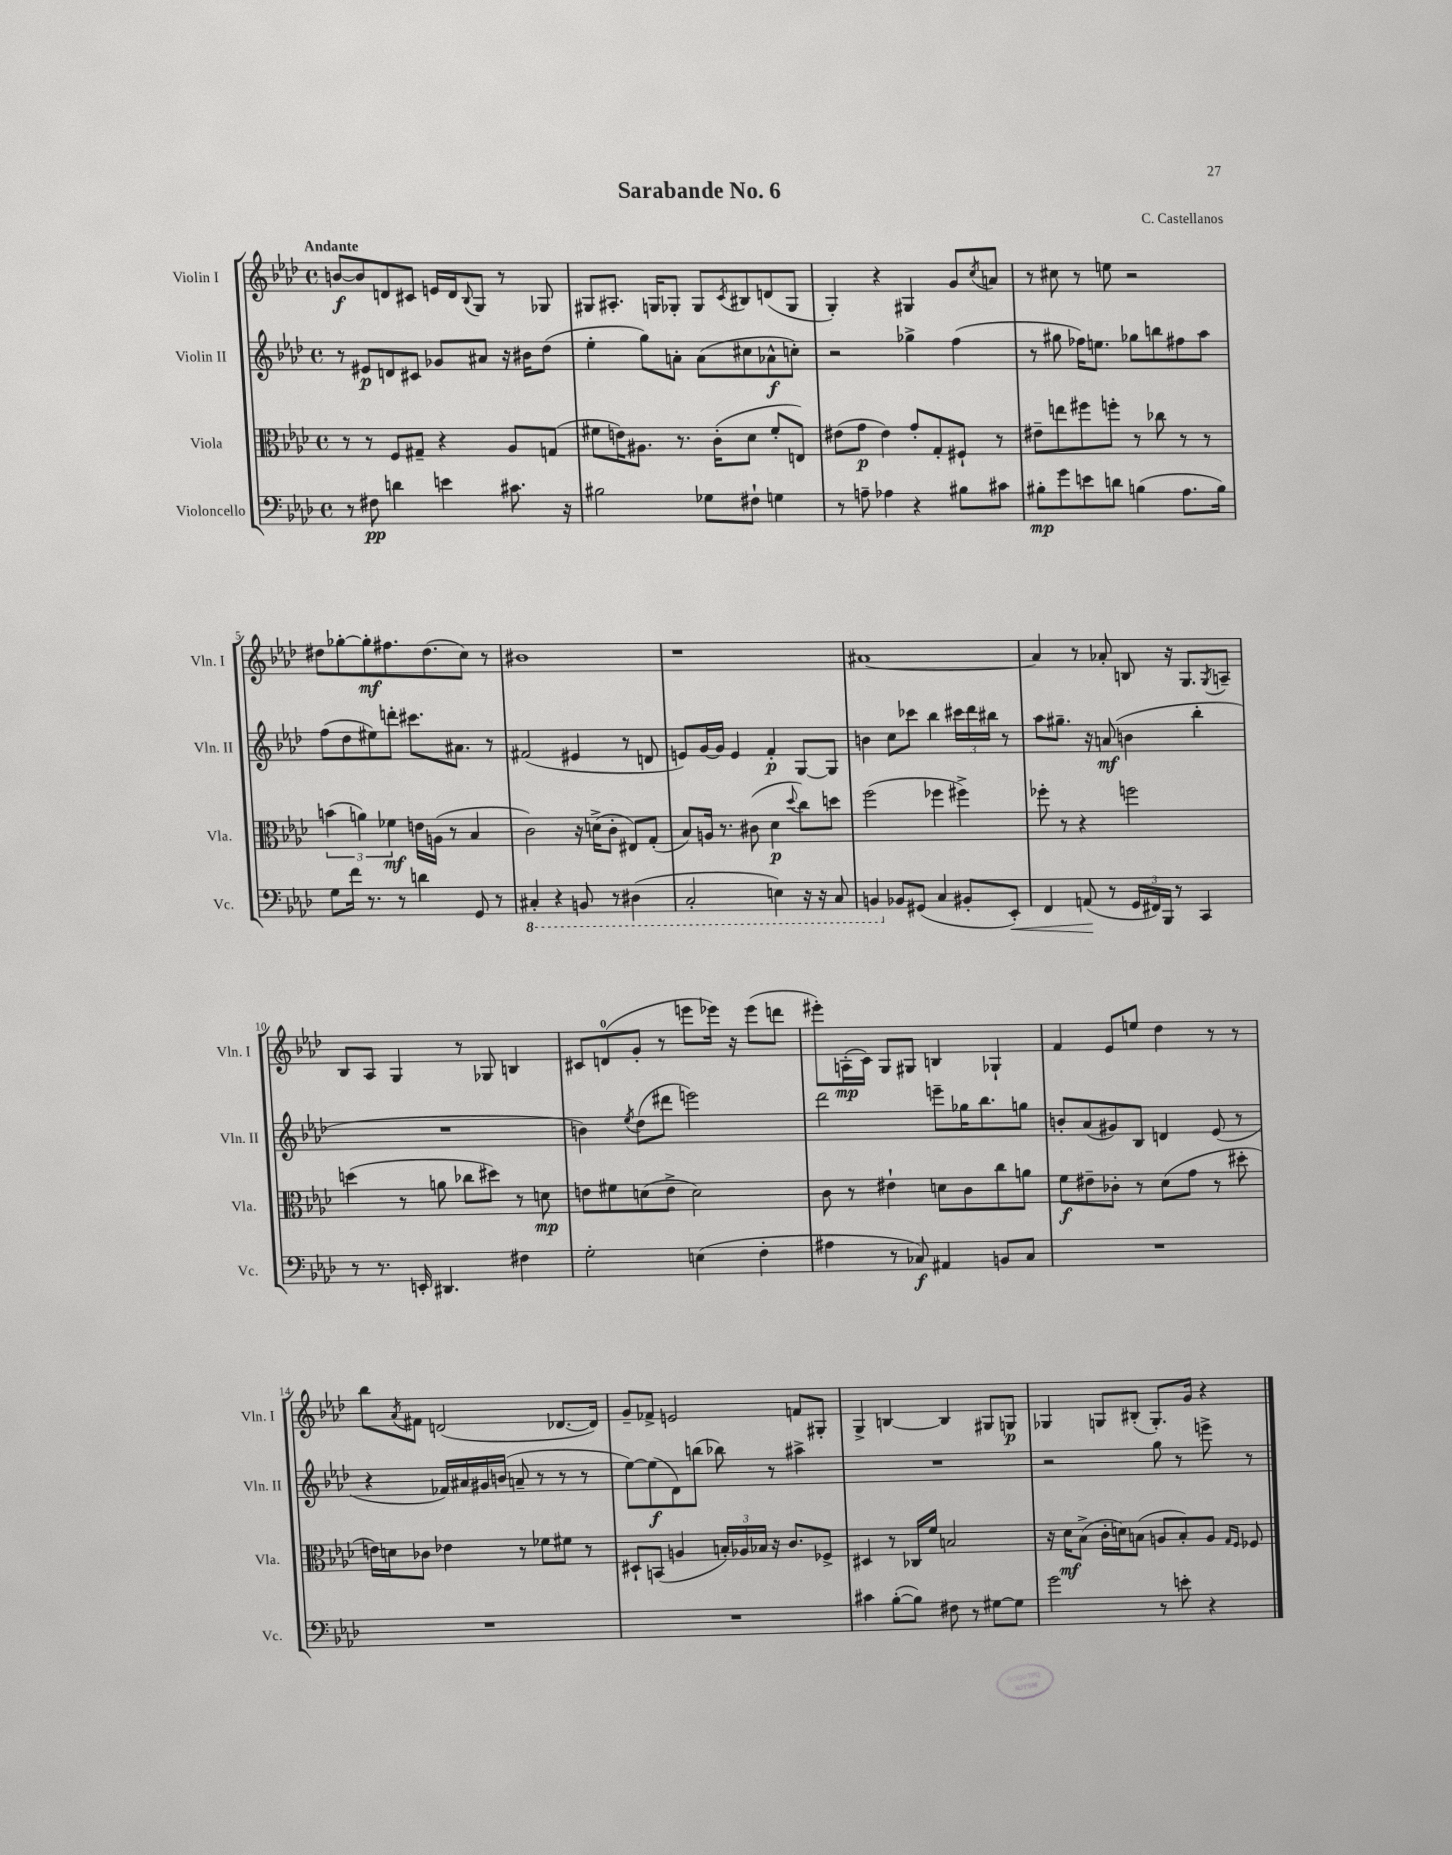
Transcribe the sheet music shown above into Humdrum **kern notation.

**kern	**dynam	**kern	**dynam	**kern	**dynam	**kern	**dynam
*part4	*part4	*part3	*part3	*part2	*part2	*part1	*part1
*staff4	*staff4	*staff3	*staff3	*staff2	*staff2	*staff1	*staff1
*I"Violoncello	*	*I"Viola	*	*I"Violin II	*	*I"Violin I	*
*I'Vc.	*	*I'Vla.	*	*I'Vln. II	*	*I'Vln. I	*
*clefF4	*	*clefC3	*	*clefG2	*	*clefG2	*
*k[b-e-a-d-]	*	*k[b-e-a-d-]	*	*k[b-e-a-d-]	*	*k[b-e-a-d-]	*
*M4/4	*	*M4/4	*	*M4/4	*	*M4/4	*
*met(c)	*	*met(c)	*	*met(c)	*	*met(c)	*
=1	=1	=1	=1	=1	=1	=1	=1
!	!	!	!	!	!	!LO:TX:a:B:t=Andante	!
8r	.	8r	.	8r	.	[8bn/L	f
8F#X\	pp	8r	.	8e#X/L	p	8b/]	.
4dn\	.	8F/L	.	8dn/	.	8dn/	.
.	.	8G#X~/J	.	8c#X/J	.	8c#X/J	.
4en\	.	4r	.	8g-X/L	.	16en/LL	.
.	.	.	.	.	.	16d/J	.
.	.	.	.	.	.	8qqB-/	.
.	.	.	.	8a#X/J	.	8G/J	.
8.c#X\	.	8A-/L	.	16r	.	8r	.
.	.	.	.	16b#X\KL	.	.	.
.	.	(8Gn/J	.	(8dd-\J	.	8G-X/	.
16r	.	.	.	.	.	.	.
=2	=2	=2	=2	=2	=2	=2	=2
2B#X\	.	8f#X\L	.	4ee-'\	.	8G#X/L	.
.	.	16en\K)	.	.	.	8.A#X'/J	.
.	.	8.A#X\J	.	.	.	.	.
.	.	.	.	8gg\L)	.	.	.
.	.	.	.	.	.	16Gn/KL	.
.	.	8.r	.	8an'\J	.	8G-X'/J	.
8G-X\L	.	.	.	(8a\L	.	8G-/L	.
.	.	(16c'\KL	.	.	.	.	.
.	.	.	.	.	.	8qc/	.
8F#X`\J	.	8d-\J	.	8cc#X\	.	8B#X/	.
4Gn\	.	8f#'/L	.	8a-X^^\	f	(8dn/	.
.	.	8En/J)	.	8ccn'\J)	.	8G-/J	.
=3	=3	=3	=3	=3	=3	=3	=3
8r	.	(8e#X\L	.	2r	.	4G'/)	.
8An~\	.	8g\J	p	.	.	.	.
4A-X\	.	4e#\)	.	.	.	4r	.
4r	.	8g'/L	.	4gg-X^\	.	4G#X/	.
.	.	8G'/	.	.	.	.	.
8B#X\L	.	8F#X`/J	.	(4ff\	.	8g/L	.
.	.	.	.	.	.	8qcc/	.
8c#X\J	.	8r	.	.	.	8an/J	.
=4	=4	=4	=4	=4	=4	=4	=4
8B#X'\L	mp	8e#X~\L	.	8r	.	8r	.
8g\	.	8een\	.	8gg#X\	.	8cc#X\	.
8en\	.	8ff#X\	.	16ff-X\KL)	.	8r	.
.	.	.	.	8.een\J	.	.	.
8dn\J	.	8ffn'\J	.	.	.	8een\	.
(4Bn\	.	8r	.	8gg-X\L	.	2r	.
.	.	8cc-X\	.	8bbn\	.	.	.
8.A-\L	.	8r	.	8ff#X\	.	.	.
.	.	8r	.	8aa-\J	.	.	.
16B\Jk)	.	.	.	.	.	.	.
!!LO:LB:g=z
=5	=5	=5	=5	=5	=5	=5	=5
8G\L	.	(6bn\	.	(8ff\L	.	8dd#X\L	.
16f\Jk	.	.	.	8dd-\	.	[8gg-X'\	.
.	.	6an\)	.	.	.	.	.
8.r	.	.	.	.	.	.	.
.	.	.	.	8ee#X\)	.	8gg-'\]	mf
.	.	6f-X\	mf	.	.	.	.
8r	.	.	.	8dddn'\J	.	8.ff#X\	.
4dn\	.	16en\LL	.	8.ccc#X\L	.	.	.
.	.	(16An\JJ	.	.	.	(8.dd#\	.
.	.	8r	.	.	.	.	.
.	.	.	.	8.a#X\J	.	.	.
8GG/	.	4B-/	.	.	.	8cc\J)	.
8r	.	.	.	8r	.	8r	.
=6	=6	=6	=6	=6	=6	=6	=6
*8ba	*	*	*	*	*	*	*
4CC#X'/	.	2c\)	.	(2f#X/	.	1b#X	.
4r	.	.	.	.	.	.	.
8BBBn/	.	16r	.	4e#X/	.	.	.
.	.	(16dn^\KL	.	.	.	.	.
8r	.	8c'\J	.	.	.	.	.
(4DD#X\	.	8E#X/L)	.	8r	.	.	.
.	.	(8G'/J	.	8dn/	.	.	.
=7	=7	=7	=7	=7	=7	=7	=7
2CC'/	.	8B-/L)	.	8en/L)	.	1r	.
.	.	16An/Jk	.	[16g/L	.	.	.
.	.	8.r	.	16g/JJ]	.	.	.
.	.	.	.	4e/	.	.	.
.	.	(8c#X\	.	.	.	.	.
4EEn\)	.	4d-\	p	4f'/	p	.	.
.	.	8qqdd-/	.	.	.	.	.
16r	.	8cc\L)	.	[8G/L	.	.	.
16r	.	.	.	.	.	.	.
8CC/	.	8ddn\J	.	8G/J]	.	.	.
=8	=8	=8	=8	=8	=8	=8	=8
4BBBn/	.	(2ff\	.	4bn\	.	[1a#X	.
*X8ba	*	*	*	*	*	*	*
8BB-X/L	.	.	.	8cc\L	.	.	.
(8GG#X/J	.	.	.	8ccc-X\J	.	.	.
4C/	.	4ff-X\	.	4bb-\	.	.	.
8BB#X'/L	.	4ff#X^\)	.	24ccc#X\LL	.	.	.
.	.	.	.	24ddd-\	.	.	.
.	.	.	.	24bb#X\JJ	.	.	.
!	!LO:HP:b	!	!	!	!	!	!
8EE-'/J)	<	.	.	8r	.	.	.
=9	=9	=9	=9	=9	=9	=9	=9
4FF/	.	8ff-X'\	.	8aa-\L	.	4a#/]	.
.	.	8r	.	8.gg#X~\J	.	.	.
(8AAn/	.	4r	.	.	.	8r	.
.	.	.	.	16r	.	.	.
8r	[	.	.	(8an/	mf	8a-X'/	.
24GG/LL	.	2ffn\	.	4bn\	.	8Bn/	.
24FF#X/)	.	.	.	.	.	.	.
24BBB-/JJ	.	.	.	.	.	.	.
8r	.	.	.	.	.	16r	.
.	.	.	.	.	.	8.G/L	.
4CC/	.	.	.	4bb-'\	.	.	.
.	.	.	.	.	.	8qG/	.
.	.	.	.	.	.	8An~/J	.
!!LO:LB:g=z
=10	=10	=10	=10	=10	=10	=10	=10
8r	.	(4ddn\	.	1r	.	8B-/L	.
8.r	.	.	.	.	.	8A-/J	.
.	.	8r	.	.	.	4G/	.
16EEn'/	.	.	.	.	.	.	.
4.DD#X/	.	8an\	.	.	.	.	.
.	.	8cc-X\L	.	.	.	8r	.
.	.	8dd#X\J)	.	.	.	8G-X/	.
4F#X\	.	8r	.	.	.	4Bn/	.
.	.	8dn\	mp	.	.	.	.
=11	=11	=11	=11	=11	=11	=11	=11
2G'\	.	8en\L	.	4bn\)	.	8c#X/L	.
.	.	8f#X\	.	.	.	(8dn/	.
.	.	.	.	8qee-/	.	.	.
.	.	(8dn\	.	(8dd-\L	.	8g'/J	.
.	.	8e^\J	.	8ddd#X\J	.	8r	.
(4En\	.	2d\)	.	2eeen\)	.	8eeen\L	.
.	.	.	.	.	.	16eee-X\Jk)	.
.	.	.	.	.	.	16r	.
4F'\	.	.	.	.	.	(8eee-\L	.
.	.	.	.	.	.	8dddn\J	.
=12	=12	=12	=12	=12	=12	=12	=12
4A#X\	.	8c\	.	2ddd-\	.	8eee#X'\L)	.
.	.	8r	.	.	.	(16An'\L	mp
.	.	.	.	.	.	16c\JJ)	.
8r	.	4e#X`\	.	.	.	8G/L	.
8C-X/)	f	.	.	.	.	8G#X/J	.
4AA#X/	.	8dn\L	.	8eeen~\L	.	4Bn/	.
.	.	8c\	.	16gg-X\K	.	.	.
.	.	.	.	8.bb-\	.	.	.
8BBn/L	.	8cc\	.	.	.	4G-X`/	.
8C-/J	.	8an\J	.	8ggn\J	.	.	.
=13	=13	=13	=13	=13	=13	=13	=13
1r	.	8f\L	f	8bn'/L	.	4f/	.
.	.	8e#X~\	.	(8a-/	.	.	.
.	.	8c-X'\J	.	8g#X/)	.	8e-/L	.
.	.	8r	.	8B-/J	.	8een/J	.
.	.	(8d-\L	.	4dn/	.	4dd-\	.
.	.	8g\J	.	.	.	.	.
.	.	8r	.	(8e-/	.	8r	.
.	.	8dd#X'\	.	8r	.	8r	.
!!LO:LB:g=z
=14	=14	=14	=14	=14	=14	=14	=14
1r	.	16en\LL)	.	4r	.	8bb-\L	.
.	.	16dn\J	.	.	.	.	.
.	.	.	.	.	.	8qa-/	.
.	.	8c-X\J	.	.	.	8f#X\J	.
.	.	4e-X\	.	16f-X/LL)	.	(2dn/	.
.	.	.	.	16a#X/	.	.	.
.	.	.	.	16g#X/	.	.	.
.	.	.	.	(16bn/JJ	.	.	.
.	.	8r	.	8an~/	.	.	.
.	.	8f-X\L	.	8r	.	.	.
.	.	8f#X\J	.	8r	.	[8.d-X/L	.
.	.	8r	.	8r	.	.	.
.	.	.	.	.	.	16d-/Jk])	.
=15	=15	=15	=15	=15	=15	=15	=15
1r	.	8D#X`/L	.	[8ee-\L)	.	8g~/L	.
.	.	(8BBn/J	.	(8ee-\]	f	8f-X^/J	.
.	.	4An/	.	8d-\)	.	2en/	.
.	.	.	.	(8bbn\J	.	.	.
.	.	24Bn'/LL)	.	8bb-X\)	.	.	.
.	.	24A-X/	.	.	.	.	.
.	.	24B-X/JJ	.	.	.	.	.
.	.	16r	.	8r	.	.	.
.	.	8.c/L	.	.	.	.	.
.	.	.	.	4aa#X^\	.	8fn/L	.
.	.	8F-X^/J	.	.	.	8G#X'/J	.
=16	=16	=16	=16	=16	=16	=16	=16
4c#X\	.	4D#X/	.	1r	.	4G^/	.
([8B-'\L	.	8r	.	.	.	[4Bn/	.
8B-\J])	.	16C-X/LL	.	.	.	.	.
.	.	16f/JJ	.	.	.	.	.
8F#X\	.	2Bn/	.	.	.	4B/]	.
8r	.	.	.	.	.	.	.
[8G#X\L	.	.	.	.	.	8G#X/L	.
8G#\J]	.	.	.	.	.	8Gn/J	p
=17	=17	=17	=17	=17	=17	=17	=17
2g\	.	16r	.	2r	.	4G-X/	.
.	.	16d-\KL	mf	.	.	.	.
.	.	(8B-^\J	.	.	.	.	.
.	.	16c'\LL	.	.	.	8Gn/L	.
.	.	16dn\J)	.	.	.	.	.
.	.	(8Bn\J	.	.	.	(8B#X'/J	.
8r	.	8An/L	.	8gg\	.	8.G'/L)	.
8en'\	.	8B'/)	.	8r	.	.	.
.	.	.	.	.	.	16g/Jk	.
4r	.	8A/J	.	8eeen^\	.	4r	.
.	.	16qqG/LL	.	.	.	.	.
.	.	16qqF/JJ	.	.	.	.	.
.	.	8F-X/	.	8r	.	.	.
==	==	==	==	==	==	==	==
*-	*-	*-	*-	*-	*-	*-	*-
